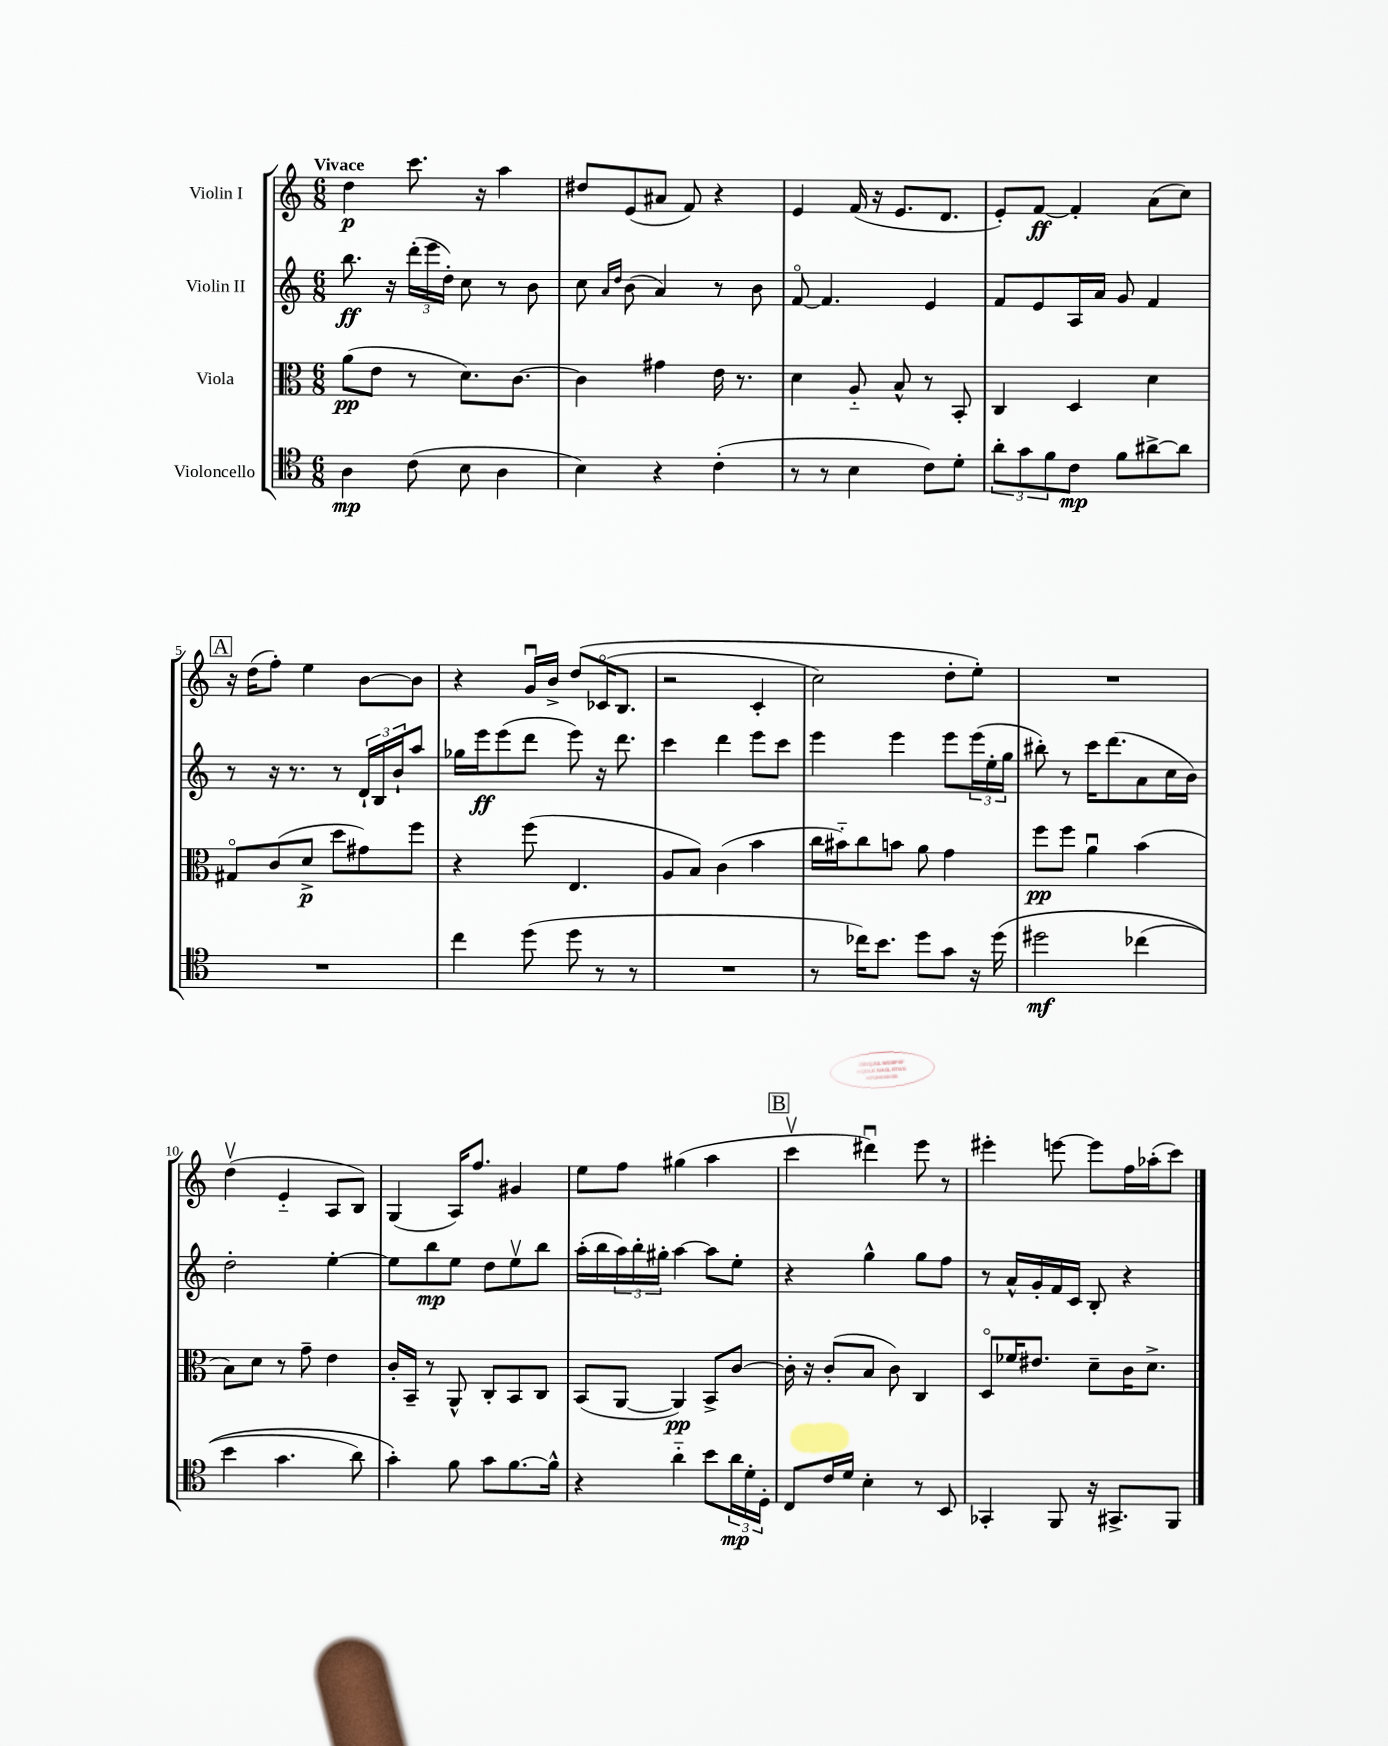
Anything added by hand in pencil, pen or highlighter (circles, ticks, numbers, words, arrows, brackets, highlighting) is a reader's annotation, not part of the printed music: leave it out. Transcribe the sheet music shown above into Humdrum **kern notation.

**kern	**dynam	**kern	**dynam	**kern	**dynam	**kern	**dynam
*part4	*part4	*part3	*part3	*part2	*part2	*part1	*part1
*staff4	*staff4	*staff3	*staff3	*staff2	*staff2	*staff1	*staff1
*I"Violoncello	*	*I"Viola	*	*I"Violin II	*	*I"Violin I	*
*clefC4	*	*clefC3	*	*clefG2	*	*clefG2	*
*k[]	*	*k[]	*	*k[]	*	*k[]	*
*M6/8	*	*M6/8	*	*M6/8	*	*M6/8	*
=1	=1	=1	=1	=1	=1	=1	=1
!	!	!	!	!	!	!LO:TX:a:B:t=Vivace	!
4A\	mp	(8a\L	pp	8.bb\	ff	4dd\	p
.	.	8e\J	.	.	.	.	.
.	.	.	.	16r	.	.	.
(8c\	.	8r	.	(24ddd'\LL	.	8.ccc\	.
.	.	.	.	24eee\	.	.	.
.	.	.	.	24dd'\JJ)	.	.	.
8B\	.	8.d\L)	.	8cc\	.	.	.
.	.	.	.	.	.	16r	.
4A\	.	.	.	8r	.	4aa\	.
.	.	[8.c\J	.	.	.	.	.
.	.	.	.	8b\	.	.	.
=2	=2	=2	=2	=2	=2	=2	=2
4B\)	.	4c\]	.	8cc\	.	8dd#X/L	.
.	.	.	.	16qqa/LL	.	.	.
.	.	.	.	16qqdd/JJ	.	.	.
.	.	.	.	(8b\	.	(8e/	.
4r	.	4g#X\	.	4a/)	.	8a#X/J	.
.	.	.	.	.	.	8f/)	.
(4c'\	.	16e\	.	8r	.	4r	.
.	.	8.r	.	.	.	.	.
.	.	.	.	8b\	.	.	.
=3	=3	=3	=3	=3	=3	=3	=3
8r	.	4d\	.	[8f/	.	4e/	.
8r	.	.	.	4.f/]	.	.	.
4B\	.	8A/	.	.	.	(16f/	.
.	.	.	.	.	.	16r	.
.	.	8B^^/	.	.	.	8.e/L	.
8c\L)	.	8r	.	4e/	.	.	.
.	.	.	.	.	.	8.d/J	.
8d'\J	.	8BB'/	.	.	.	.	.
=4	=4	=4	=4	=4	=4	=4	=4
12a'\L	.	4C/	.	8f/L	.	8e'/L)	.
12g\	.	.	.	.	.	.	.
.	.	.	.	8e/	.	[8f/J	ff
12f\	.	.	.	.	.	.	.
8c\J	mp	4D/	.	16A/L	.	4f'/]	.
.	.	.	.	16a/JJ	.	.	.
8f\L	.	.	.	8g/	.	.	.
[8a#X^\	.	4d\	.	4f/	.	(8a\L	.
8a#\J]	.	.	.	.	.	8cc\J)	.
!!LO:LB:g=z
!!LO:REH:place=s1:t=A
=5	=5	=5	=5	=5	=5	=5	=5
2.r	.	8G#X/L	.	8r	.	16r	.
.	.	.	.	.	.	(16dd\KL	.
.	.	(8c/	.	16r	.	8ff'\J)	.
.	.	.	.	8.r	.	.	.
.	.	8d^/J	p	.	.	4ee\	.
.	.	8dd\L	.	8r	.	.	.
.	.	8g#X\)	.	24d`/LL	.	[8b\L	.
.	.	.	.	24B/	.	.	.
.	.	.	.	24b`/J	.	.	.
.	.	8ff\J	.	8aa/J	.	8b\J]	.
=6	=6	=6	=6	=6	=6	=6	=6
4cc\	.	4r	.	16gg-X\LL	.	4r	.
.	.	.	.	16eee\J	ff	.	.
.	.	.	.	(8eee\	.	.	.
(8dd\	.	(8ff\	.	8ddd\J	.	16gu/LL	.
.	.	.	.	.	.	16b^/JJ	.
8dd\	.	4.E/	.	8eee\)	.	(8dd/L	.
8r	.	.	.	16r	.	(16c-X/K	.
.	.	.	.	8.ddd\	.	8.B/J	.
8r	.	.	.	.	.	.	.
=7	=7	=7	=7	=7	=7	=7	=7
2.r	.	8A/L	.	4ccc\	.	2r	.
.	.	8B/J)	.	.	.	.	.
.	.	(4c\	.	4ddd\	.	.	.
.	.	4b\	.	8eee\L	.	4c'/	.
.	.	.	.	8ccc\J	.	.	.
=8	=8	=8	=8	=8	=8	=8	=8
8r	.	16cc\LL	.	4eee\	.	2cc\)	.
.	.	16b#X\J)	.	.	.	.	.
16cc-X\KL)	.	8cc\	.	.	.	.	.
8.b\J	.	.	.	.	.	.	.
.	.	8bn\J	.	4eee\	.	.	.
8dd\L	.	8a\	.	.	.	.	.
8g\J	.	4g\	.	8eee\L	.	8dd'\L	.
16r	.	.	.	(24eee\L	.	8ee'\J)	.
.	.	.	.	24ee'\	.	.	.
(16dd\	.	.	.	.	.	.	.
.	.	.	.	24gg\JJ	.	.	.
=9	=9	=9	=9	=9	=9	=9	=9
2dd#X\	mf	8ff\L	pp	8bb#X'\)	.	2.r	.
.	.	8ff\J	.	8r	.	.	.
.	.	4au\	.	16ccc\KL	.	.	.
.	.	.	.	(8.ddd\	.	.	.
(4cc-X\	.	(4b\	.	8a\	.	.	.
.	.	.	.	16cc\L	.	.	.
.	.	.	.	16b\JJ)	.	.	.
!!LO:LB:g=z
=10	=10	=10	=10	=10	=10	=10	=10
4b\	.	8B\L)	.	2dd'\	.	(4ddv\	.
.	.	8d\J	.	.	.	.	.
4.g\	.	8r	.	.	.	4e/	.
.	.	8g~\	.	.	.	.	.
.	.	4e\	.	[4ee'\	.	8A/L	.
8a\)	.	.	.	.	.	8B/J)	.
=11	=11	=11	=11	=11	=11	=11	=11
4g'\)	.	16c'/LL	.	8ee\L]	.	(4G/	.
.	.	16BB~/JJ	.	.	.	.	.
.	.	8r	.	8bb\	mp	.	.
8f\	.	8AA^^/	.	8ee\J	.	16A/KL)	.
.	.	.	.	.	.	8.ff/J	.
8g\L	.	8C'/L	.	8dd\L	.	.	.
[8.f\	.	8BB/	.	8eev\	.	4g#X/	.
.	.	8C/J	.	8bb\J	.	.	.
16f^^\Jk]	.	.	.	.	.	.	.
=12	=12	=12	=12	=12	=12	=12	=12
4r	.	(8BB/L	.	(16aa'\LL	.	8ee\L	.
.	.	.	.	16bb\	.	.	.
.	.	[8AA/J	.	24aa\)	.	8ff\J	.
.	.	.	.	24bb'\	.	.	.
.	.	.	.	24gg#X'\JJ	.	.	.
4a\	.	4AA/])	pp	[4aa\	.	(4gg#X\	.
8b\L	.	8BB^/L	.	8aa\L]	.	4aa\	.
24a\L	mp	[8c/J	.	8ee'\J	.	.	.
24d'\	.	.	.	.	.	.	.
24D'\JJ	.	.	.	.	.	.	.
!!LO:REH:place=s1:t=B
=13	=13	=13	=13	=13	=13	=13	=13
8C/L	.	16c'\]	.	4r	.	4cccv\	.
.	.	16r	.	.	.	.	.
16c/L	.	(8c'/L	.	.	.	.	.
16d/JJ	.	.	.	.	.	.	.
4B'\	.	8B/J	.	4gg^^\	.	4ddd#Xu\)	.
.	.	8c\)	.	.	.	.	.
8r	.	4C/	.	8gg\L	.	8eee\	.
8BB/	.	.	.	8ff\J	.	8r	.
=14	=14	=14	=14	=14	=14	=14	=14
4GG-X'/	.	8D/L	.	8r	.	4eee#X'\	.
.	.	16f-X/K	.	16a^^/LL	.	.	.
.	.	8.e#X/J	.	16g'/	.	.	.
8FF/	.	.	.	16f/	.	[8eeen\	.
.	.	.	.	16c/JJ	.	.	.
16r	.	8d~\L	.	8B'/	.	8eee\L]	.
8.GG#X^/L	.	.	.	.	.	.	.
.	.	16c\K	.	4r	.	16ff\L	.
.	.	8.d^\J	.	.	.	(16aa-X'\J	.
8FF/J	.	.	.	.	.	8ccc\J)	.
==	==	==	==	==	==	==	==
*-	*-	*-	*-	*-	*-	*-	*-
